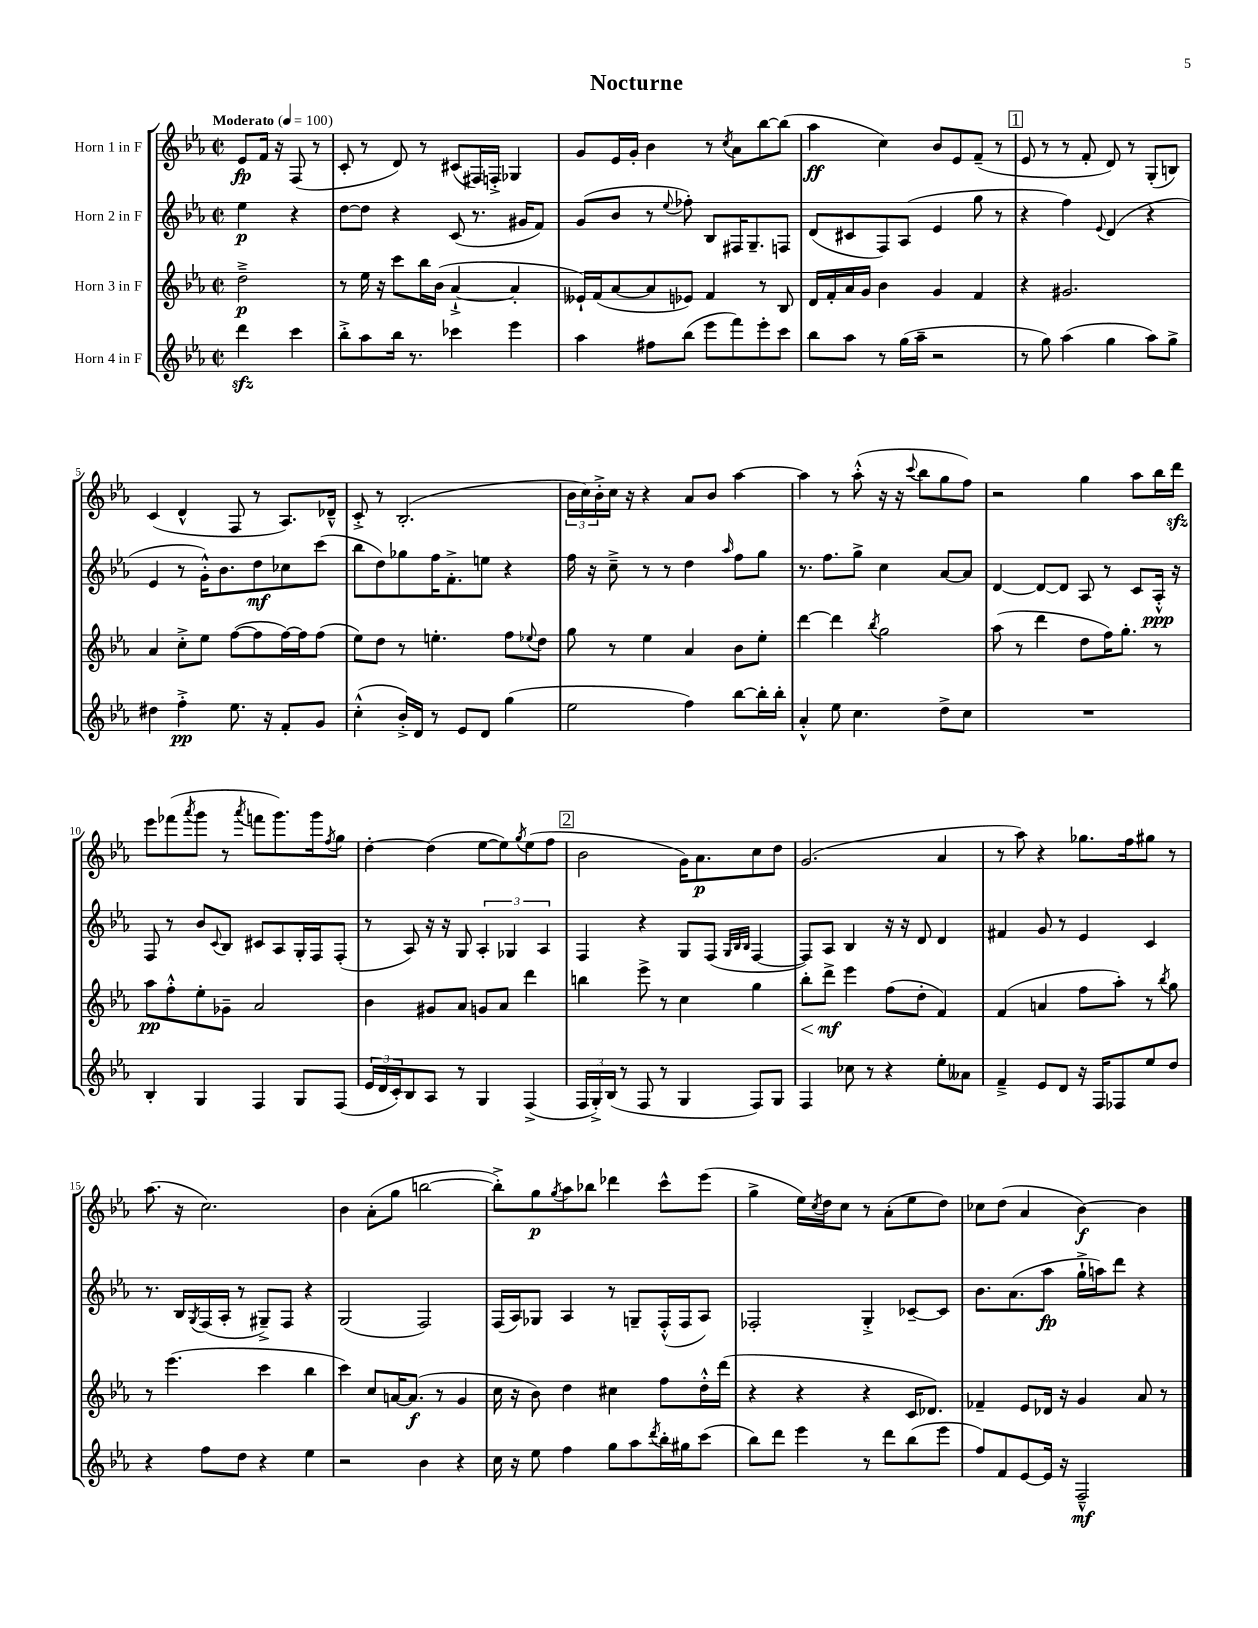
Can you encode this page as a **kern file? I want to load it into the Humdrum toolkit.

**kern	**dynam	**kern	**dynam	**kern	**dynam	**kern	**dynam
*part4	*part4	*part3	*part3	*part2	*part2	*part1	*part1
*staff4	*staff4	*staff3	*staff3	*staff2	*staff2	*staff1	*staff1
*I"Horn 4 in F	*	*I"Horn 3 in F	*	*I"Horn 2 in F	*	*I"Horn 1 in F	*
*clefG2	*	*clefG2	*	*clefG2	*	*clefG2	*
*k[b-e-a-]	*	*k[b-e-a-]	*	*k[b-e-a-]	*	*k[b-e-a-]	*
*M2/2	*	*M2/2	*	*M2/2	*	*M2/2	*
*met(c|)	*	*met(c|)	*	*met(c|)	*	*met(c|)	*
*MM100	*	*MM100	*	*MM100	*	*MM100	*
=	=	=	=	=	=	=	=
!	!	!	!	!	!	!LO:TX:a:B:t=Moderato	!
4dddzz\	.	2dd~^\	p	4ee-\	p	8e-/L	fp
.	.	.	.	.	.	16f/Jk	.
.	.	.	.	.	.	16r	.
4ccc\	.	.	.	4r	.	(8F/	.
.	.	.	.	.	.	8r	.
=1	=1	=1	=1	=1	=1	=1	=1
8bb-'^\L	.	8r	.	[8dd\L	.	8c'/	.
8aa-\	.	16ee-\	.	8dd\J]	.	8r	.
.	.	16r	.	.	.	.	.
16bb-\Jk	.	8ccc\L	.	4r	.	8d/)	.
8.r	.	.	.	.	.	.	.
.	.	16bb-\L	.	.	.	8r	.
.	.	(16b-\JJ	.	.	.	.	.
4ccc-X\	.	[4a-`^/	.	(8c/	.	(8c#X/L	.
.	.	.	.	8.r	.	16F#X/L)	.
.	.	.	.	.	.	16Fn'^/JJ	.
4eee-\	.	4a-'/]	.	.	.	4G-X/	.
.	.	.	.	16g#X/KL	.	.	.
.	.	.	.	8f/J)	.	.	.
=2	=2	=2	=2	=2	=2	=2	=2
4aa-\	.	16e--X`/LL)	.	(8g/L	.	8g/L	.
.	.	(16f/J	.	.	.	.	.
.	.	[8a-/	.	8b-/J	.	16e-/L	.
.	.	.	.	.	.	16g'/JJ	.
8ff#X\L	.	8a-/]	.	8r	.	4b-\	.
.	.	.	.	8qqee-/	.	.	.
(8bb-\J	.	8e-X/J)	.	8ff-X'\)	.	.	.
8eee-\L	.	4f/	.	8B-/L	.	8r	.
.	.	.	.	.	.	8qcc/	.
8fff\)	.	.	.	16F#X/K	.	8a-\L	.
.	.	.	.	8.G~/	.	.	.
8eee-'\	.	8r	.	.	.	[8bb-\	.
8ccc\J	.	8B-/	.	8Fn/J	.	(8bb-\J]	.
=3	=3	=3	=3	=3	=3	=3	=3
8bb-\L	.	16d/LL	.	(8d/L	.	4aa-\	ff
.	.	16f'/	.	.	.	.	.
8aa-\J	.	16a-/	.	8c#X/	.	.	.
.	.	16g/JJ	.	.	.	.	.
8r	.	4b-\	.	8F/)	.	4cc\)	.
(16gg\LL	.	.	.	(8A-/J	.	.	.
16aa-~\JJ	.	.	.	.	.	.	.
2r	.	4g/	.	4e-/	.	8b-/L	.
.	.	.	.	.	.	8e-/	.
.	.	4f/	.	8gg\	.	(8f~/J	.
.	.	.	.	8r	.	8r	.
!!LO:REH:place=s1:t=1
=4	=4	=4	=4	=4	=4	=4	=4
8r	.	4r	.	4r	.	8e-/	.
8gg\)	.	.	.	.	.	8r	.
(4aa-\	.	2.g#X/	.	4ff\)	.	8r	.
.	.	.	.	.	.	8f'/	.
.	.	.	.	8qqe-/	.	.	.
4gg\	.	.	.	(4d/	.	8d/)	.
.	.	.	.	.	.	8r	.
8aa-\L)	.	.	.	4r	.	(8G'/L	.
8gg^\J	.	.	.	.	.	8Bn/J)	.
!!LO:LB:g=z
=5	=5	=5	=5	=5	=5	=5	=5
4dd#X\	.	4a-/	.	4e-/	.	(4c/	.
4ff'^\	pp	8cc'^\L	.	8r	.	4d^^/	.
.	.	8ee-\J	.	16g'^^\KL)	.	.	.
.	.	.	.	8.b-\	.	.	.
8.ee-\	.	([8ff\L	.	.	.	8F/	.
.	.	8ff\]	.	8dd\	mf	8r	.
16r	.	.	.	.	.	.	.
8f'/L	.	[16ff\L)	.	8cc-X\	.	8.A-/L)	.
.	.	16ff\J]	.	.	.	.	.
8g/J	.	(8ff\J	.	(8ccc\J	.	.	.
.	.	.	.	.	.	16d-X~^^/Jk	.
=6	=6	=6	=6	=6	=6	=6	=6
(4cc'^^\	.	8ee-\L)	.	8bb-\L	.	8c'^/	.
.	.	8dd\J	.	8dd\)	.	8r	.
16b-'^/LL)	.	8r	.	8gg-X\	.	(2.B-'/	.
16d/JJ	.	.	.	.	.	.	.
8r	.	4.een'\	.	16ff\K	.	.	.
.	.	.	.	8.f'^\	.	.	.
8e-/L	.	.	.	.	.	.	.
8d/J	.	.	.	8een\J	.	.	.
(4gg\	.	8ff\L	.	4r	.	.	.
.	.	8qqee-X/	.	.	.	.	.
.	.	8dd\J	.	.	.	.	.
=7	=7	=7	=7	=7	=7	=7	=7
2ee-\	.	8gg\	.	16ff\	.	24b-\LL	.
.	.	.	.	.	.	24cc\)	.
.	.	.	.	16r	.	.	.
.	.	.	.	.	.	24b-'^\	.
.	.	8r	.	8cc~^\	.	16cc\JJ	.
.	.	.	.	.	.	16r	.
.	.	4ee-\	.	8r	.	4r	.
.	.	.	.	8r	.	.	.
4ff\)	.	4a-/	.	4dd\	.	8a-/L	.
.	.	.	.	.	.	8b-/J	.
.	.	.	.	16qqaa-/	.	.	.
[8bb-\L	.	8b-\L	.	8ff\L	.	[4aa-\	.
16bb-'\L]	.	8ee-'\J	.	8gg\J	.	.	.
16bb-'\JJ	.	.	.	.	.	.	.
=8	=8	=8	=8	=8	=8	=8	=8
4a-'^^/	.	[4ddd\	.	8.r	.	4aa-\]	.
.	.	.	.	8.ff\L	.	.	.
8ee-\	.	4ddd\]	.	.	.	8r	.
4.cc\	.	.	.	8gg^\J	.	(8aa-'^^\	.
.	.	8qbb-/	.	.	.	.	.
.	.	2gg\	.	4cc\	.	16r	.
.	.	.	.	.	.	16r	.
.	.	.	.	.	.	8qqccc/	.
.	.	.	.	.	.	8bb-\L	.
8dd^\L	.	.	.	[8a-/L	.	8gg\	.
8cc\J	.	.	.	8a-/J]	.	8ff\J)	.
=9	=9	=9	=9	=9	=9	=9	=9
1r	.	(8aa-\	.	[4d/	.	2r	.
.	.	8r	.	.	.	.	.
.	.	4ddd\	.	8d/L_	.	.	.
.	.	.	.	8d/J]	.	.	.
.	.	8dd\L	.	8A-/	.	4gg\	.
.	.	16ff\K)	.	8r	.	.	.
.	.	8.gg'\J	.	.	.	.	.
.	.	.	.	8c/L	.	8aa-\L	.
.	.	8r	.	16A-'^^/Jk	ppp	16bb-\L	.
.	.	.	.	16r	.	16dddzz\JJ	.
!!LO:LB:g=z
=10	=10	=10	=10	=10	=10	=10	=10
4B-'/	.	8aa-\L	pp	8F/	.	8eee-\L	.
.	.	8ff'^^\	.	8r	.	(8fff-X\	.
.	.	.	.	.	.	8qaaa-/	.
4G/	.	8ee-'\	.	8b-/L	.	8ggg\J	.
.	.	.	.	8qqc/	.	.	.
.	.	8g-X~\J	.	8B-/J	.	8r	.
.	.	.	.	.	.	8qaaa-/	.
4F/	.	2a-/	.	8c#X/L	.	8fffn\L	.
.	.	.	.	8A-/	.	8.ggg\)	.
8G/L	.	.	.	16G'/L	.	.	.
.	.	.	.	16F/J	.	16ggg\k	.
.	.	.	.	.	.	8qff/	.
(8F/J	.	.	.	(8F'/J	.	8gg\J	.
=11	=11	=11	=11	=11	=11	=11	=11
24e-/LL	.	4b-\	.	8r	.	[4dd'\	.
24d/	.	.	.	.	.	.	.
24c'/J)	.	.	.	.	.	.	.
8B-/	.	.	.	8A-/)	.	.	.
8A-/J	.	8g#X/L	.	16r	.	(4dd\]	.
.	.	.	.	16r	.	.	.
8r	.	8a-/J	.	8G/	.	.	.
4G/	.	8gn/L	.	6A-'/	.	[8ee-\L	.
.	.	8a-/J	.	.	.	8ee-\])	.
.	.	.	.	6G-X/	.	.	.
.	.	.	.	.	.	8qgg/	.
(4F^/	.	4ddd\	.	.	.	(8ee-\	.
.	.	.	.	6A-/	.	.	.
.	.	.	.	.	.	8ff\J	.
!!LO:REH:place=s1:t=2
=12	=12	=12	=12	=12	=12	=12	=12
24F/LL	.	4bbn\	.	4F/	.	2b-\	.
24G'^/)	.	.	.	.	.	.	.
(24B-/JJ	.	.	.	.	.	.	.
8r	.	.	.	.	.	.	.
8F/	.	8eee-^\	.	4r	.	.	.
8r	.	8r	.	.	.	.	.
4G/	.	4cc\	.	8G/L	.	16g\KL)	.
.	.	.	.	.	.	8.a-\	p
.	.	.	.	(8F/J	.	.	.
.	.	.	.	32qqG/LLL	.	.	.
.	.	.	.	32qqB-/	.	.	.
.	.	.	.	32qqB-/JJJ	.	.	.
8F/L)	.	4gg\	.	[4F/	.	8cc\	.
8G/J	.	.	.	.	.	8dd\J	.
=13	=13	=13	=13	=13	=13	=13	=13
!	!	!	!LO:HP:b	!	!	!	!
4F/	.	8bb-'\L	<	8F/L])	.	(2.g/	.
.	.	8ddd^\J	mf	8A-/J	.	.	.
8cc-X\	.	4eee-\	[	4B-/	.	.	.
8r	.	.	.	.	.	.	.
4r	.	(8ff\L	.	16r	.	.	.
.	.	.	.	16r	.	.	.
.	.	8dd'\J	.	8d/	.	.	.
8ee-'\L	.	4f/)	.	4d/	.	4a-/	.
8a--X\J	.	.	.	.	.	.	.
=14	=14	=14	=14	=14	=14	=14	=14
4f~^/	.	(4f/	.	4f#X/	.	8r	.
.	.	.	.	.	.	8aa-\)	.
8e-/L	.	4an/	.	8g/	.	4r	.
8d/J	.	.	.	8r	.	.	.
16r	.	8ff\L	.	4e-/	.	8.gg-X\L	.
16F/KL	.	.	.	.	.	.	.
8F-X/	.	8aa-'\J)	.	.	.	.	.
.	.	.	.	.	.	16ff\k	.
8ee-/	.	8r	.	4c/	.	8gg#X\J	.
.	.	8qbb-/	.	.	.	.	.
8dd/J	.	8gg\	.	.	.	8r	.
!!LO:LB:g=z
=15	=15	=15	=15	=15	=15	=15	=15
4r	.	8r	.	8.r	.	(8.aa-\	.
.	.	(4.eee-\	.	.	.	.	.
.	.	.	.	16B-/LL	.	16r	.
.	.	.	.	8qG/	.	.	.
8ff\L	.	.	.	(16F/	.	2.cc\)	.
.	.	.	.	16A-'/JJ	.	.	.
8dd\J	.	.	.	8r	.	.	.
4r	.	4ccc\	.	8G#X~^/L)	.	.	.
.	.	.	.	8F/J	.	.	.
4ee-\	.	4bb-\	.	4r	.	.	.
=16	=16	=16	=16	=16	=16	=16	=16
2r	.	4ccc\)	.	(2G/	.	4b-\	.
.	.	8cc/L	.	.	.	(8a-'\L	.
.	.	[16an/K	.	.	.	8gg\J	.
.	.	(8.a/J]	f	.	.	.	.
4b-\	.	.	.	2F/)	.	[2bbn\	.
.	.	8r	.	.	.	.	.
4r	.	4g/	.	.	.	.	.
=17	=17	=17	=17	=17	=17	=17	=17
16cc\	.	16cc\	.	(16F/LL	.	8bb'^\L])	.
16r	.	16r	.	16A-/J)	.	.	.
8ee-\	.	8b-\)	.	8G-X/J	.	8gg\	p
.	.	.	.	.	.	8qgg/	.
4ff\	.	4dd\	.	4A-/	.	8aa-\	.
.	.	.	.	.	.	8bb-X\J	.
8gg\L	.	4cc#X\	.	8r	.	4ddd-X\	.
8aa-\	.	.	.	8Gn~/L	.	.	.
8qddd/	.	.	.	.	.	.	.
16bb-'\L	.	8ff\L	.	(16F'^^/L	.	8ccc^^\L	.
16gg#X\J	.	.	.	16F/J	.	.	.
(8ccc\J	.	16dd'^^\L	.	8A-/J)	.	(8eee-\J	.
.	.	(16ddd\JJ	.	.	.	.	.
=18	=18	=18	=18	=18	=18	=18	=18
8bb-\L)	.	4r	.	2F-X'/	.	4gg^\	.
8ddd\J	.	.	.	.	.	.	.
4eee-\	.	4r	.	.	.	16ee-\LL)	.
.	.	.	.	.	.	8qcc/	.
.	.	.	.	.	.	16dd\J	.
.	.	.	.	.	.	8cc\J	.
8r	.	4r	.	4G'^/	.	8r	.
8ddd\L	.	.	.	.	.	(8a-'\L	.
(8bb-\	.	16c/KL	.	[8c-X~/L	.	8ee-\	.
.	.	8.d-X/J)	.	.	.	.	.
8eee-\J	.	.	.	8c-/J]	.	8dd\J)	.
=19	=19	=19	=19	=19	=19	=19	=19
8ff/L)	.	4f-X~/	.	8.b-\L	.	8cc-X\L	.
8f/	.	.	.	.	.	(8dd\J	.
.	.	.	.	(8.a-\	.	.	.
[8e-/	.	8e-/L	.	.	.	4a-/	.
16e-/Jk]	.	16d-X/Jk	.	8aa-\J	fp	.	.
16r	.	16r	.	.	.	.	.
2F~^^/	mf	4g/	.	16gg`^\LL	.	[4b-\)	f
.	.	.	.	16aan\J)	.	.	.
.	.	.	.	8ddd\J	.	.	.
.	.	8a-/	.	4r	.	4b-\]	.
.	.	8r	.	.	.	.	.
==	==	==	==	==	==	==	==
*-	*-	*-	*-	*-	*-	*-	*-
